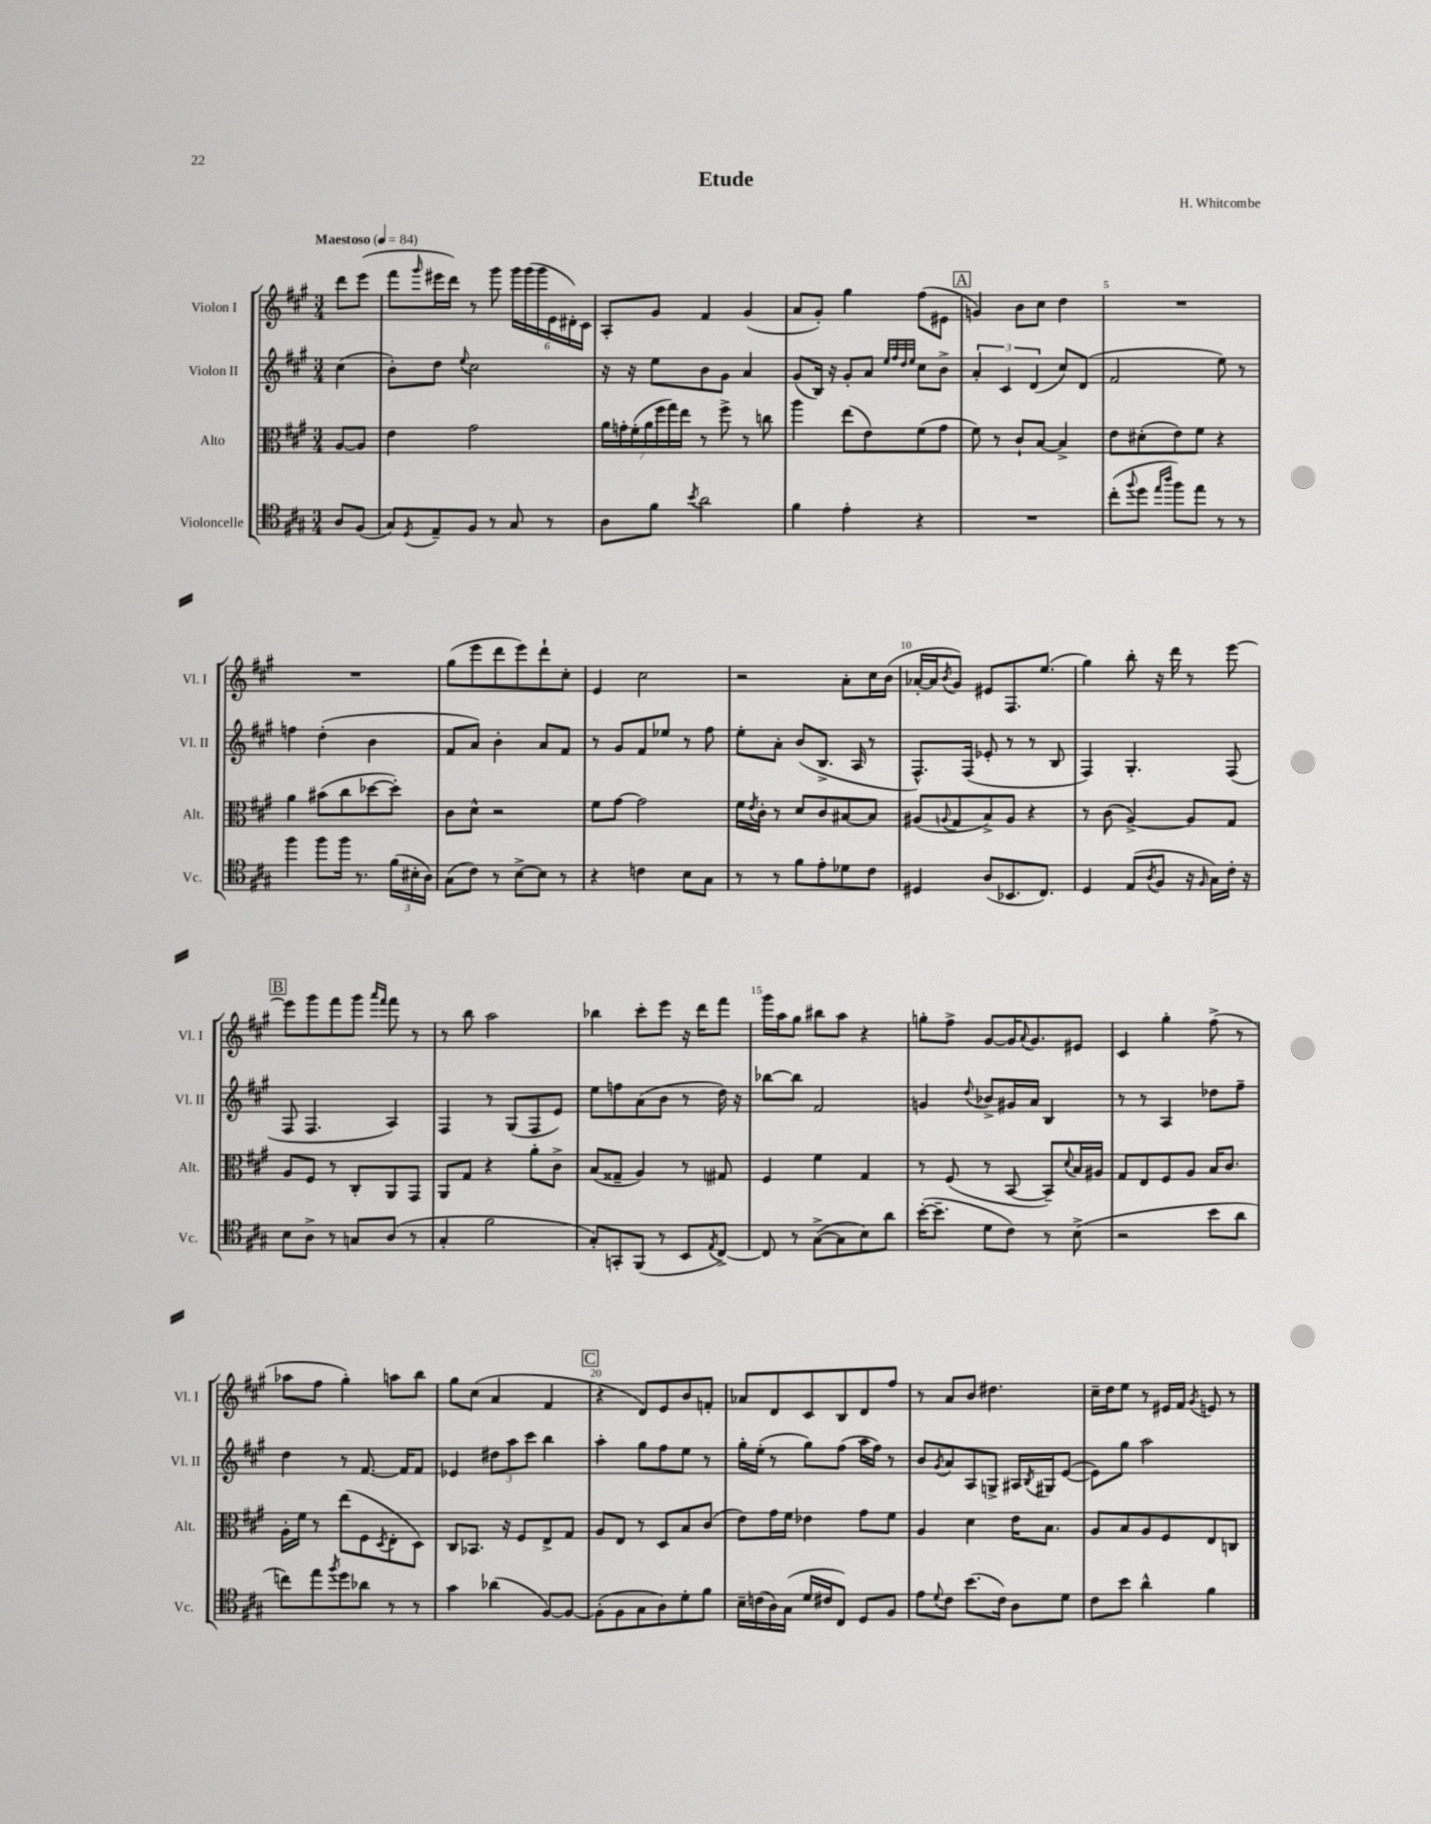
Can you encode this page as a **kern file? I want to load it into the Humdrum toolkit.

**kern	**kern	**kern	**kern
*staff4	*staff3	*staff2	*staff1
*clefC4	*clefC3	*clefG2	*clefG2
*k[f#c#g#]	*k[f#c#g#]	*k[f#c#g#]	*k[f#c#g#]
*M3/4	*M3/4	*M3/4	*M3/4
*MM84	*MM84	*MM84	*MM84
8A/L	[8A/L	(4cc#\	8ddd\L
(8F#/J	8A/]J	.	(8eee\J
=	=	=	=
8G#/L)	4e\	8b'\L)	8fff#\L
8qD/	.	.	16qqggg#/
8E~/	.	8dd\J	16eee#\L
.	.	.	16ddd\JJ)
.	.	8qqee/	.
8F#/J	2g#\	2cc#\	8r
8r	.	.	8ggg#\
8G#/	.	.	24ggg#\LL
.	.	.	(24ggg#\
.	.	.	24ggg#\
8r	.	.	24e\
.	.	.	24d#'\)
.	.	.	24c#\JJ
=	=	=	=
8A\L	28a\LL	16r	8A'/L
.	28g'\	.	.
.	.	16r	.
.	(28f#'\	.	.
.	28a\	.	.
8f#\J	.	8ee\L	8g#/J
.	28ff#\	.	.
.	28gg#\)	.	.
.	28ee\JJ	.	.
8qb/	.	.	.
2a\	8r	8b\	4f#/
.	8ff#^\	8g#\J	.
.	8r	4a/	(4g#/
.	8cc\	.	.
=	=	=	=
4f#\	4aa\	(8g#/L	8a/L
.	.	16B/Jk)	8g#'/J)
.	.	16r	.
4e'\	(8ee\L	8g#'/L	4gg#\
.	8e\)	8a/J	.
.	.	32qqee/LLL	.
.	.	32qqff#/	.
.	.	32qqdd/	.
.	.	32qqee/JJJ	.
4r	(8f#\	8cc#\L	(8ff#\L
.	8g#\J	8b^\J	8e#\J
=	=	=	=
2.r	8f#\)	6a'/	4g/)
.	8r	.	.
.	.	6c#/	.
.	8c#`/L	.	8b\L
.	.	(6d/	.
.	[8B/J	.	8cc#\J
.	4B^/]	8cc#/L)	4dd\
.	.	(8d/J	.
=	=	=	=
(8cc#'\L	8e\L	2f#/	2.r
8qqff#/	.	.	.
8dd\J	(8d#'\	.	.
16qqee/LL	.	.	.
16qqaa/JJ	.	.	.
8ff#\L)	8e\)	.	.
8ee\J	8f#\J	.	.
8r	4r	8ee\)	.
8r	.	8r	.
=	=	=	=
4ff#\	4a\	4ff\	2.r
8ff#\L	(8b#\L	(4dd'\	.
16ff#\Jk	8cc#\	.	.
8.r	.	.	.
.	[8dd-\	4b\	.
(24f#\LL	8dd-'\]J)	.	.
24B#'\	.	.	.
24A\JJ)	.	.	.
=	=	=	=
(8G#\L	8c#\L	8f#/L	(8gg#\L
8c#\J)	8d^^\J	8a/J)	8eee\
8r	2r	4b'\	8ddd\
[8B^\L	.	.	8eee\)
8B\]J	.	8a/L	8ddd`\
8r	.	8f#/J	8cc#'\J
=	=	=	=
4r	8f#\L	8r	4e/
.	[8g#\J	8g#/L	.
4c\	2g#\]	8f#/	2cc#\
.	.	8ee-/J	.
8B\L	.	8r	.
8G#\J	.	8ff#\	.
=	=	=	=
8r	16f#\LL	8ee'\L	2r
.	8qe/	.	.
.	16c#'\JJ	.	.
8r	8r	8a'\J	.
8f#\L	8d/L	(8b/L	.
8e'\	8c#/	8.B^/J	.
8d-\	[8B#/	.	8a'\L
.	.	16A/	.
8c#\J	8B#/]J	8r	16cc#\L
.	.	.	(16b\JJ
=	=	=	=
4D#/	(8A#/L	8.F#^^/L)	[16a-'/LL
.	.	.	16a-/]J
.	8qqA/	.	8qb/
.	8G#/	.	8g#/J)
.	.	(16F#/Jk	.
(8A/L	8B^/)	8e-'/	8e#/L
8.BB-/	8A/J	8r	8.F#/
.	4r	8r	.
8.C#/J)	.	.	(8.ee/J
.	.	8B/	.
=	=	=	=
4D/	8r	4F#/)	4gg#\)
.	(8c#\	.	.
(8E/L	[4A^/)	4.G#'/	8bb'\
8qA/	.	.	.
8F#/J	.	.	16r
.	.	.	16ddd\
16r	8A/]L	.	8r
16qqF#/	.	.	.
16G#\LL)	.	.	.
16c#'\JJ	8G#/J	(8F#/	[8eee\
16r	.	.	.
=	=	=	=
8B\L	8A/L	8F#/	8eee\]L
8A^\J	8F#/J	4.F#/	8ggg#\
8r	8r	.	8fff#\
8G/L	8C#'/L	.	8ggg#\J
.	.	.	16qqaaa/LL
.	.	.	16qqfff#/JJ
(8A/J	8AA/	4A/)	8fff#\
8r	8GG#/J	.	8r
=	=	=	=
4G#'/	8AA/L	4F#/	8r
.	8G#/J	.	8bb\
2f#\	4r	8r	2aa\
.	.	(8G#/L	.
.	8a'\L	8F#/	.
.	8c#^\J	8e/J)	.
=	=	=	=
8G#'/L)	(8B/L	8ee\L	4bb-\
8GG'/	8G##~/J	8ff\	.
(8FF#/J	4A/)	(8a\	8ccc#'\L
8r	.	8b\J	8eee\J
8BB/L	8r	8r	16r
.	.	.	16ddd\LK
8qE/	.	.	.
[8C#^/J)	8G#/	16dd\)	8fff#\J
.	.	16r	.
=	=	=	=
8C#/]	4F#/	[8bb-\L	16ggg#\LL
.	.	.	16aa\J
8r	.	8bb-\]J	8gg#\J
([8G#^\L	4f#\	2f#/	8bb#\L
8G#\]	.	.	8aa\J
8B\)	4G#/	.	4r
8a\J	.	.	.
=	=	=	=
([16b'\LK	8r	4g/	8gg'\L
8.b~\]J	.	.	.
.	(8F#/	.	8ff#^\J
.	.	8qqdd/	.
8d\L	8r	8b-^/L	[8g#/L
8c#\J)	[8BB/	16g#/L	16g#/]K
.	.	.	8qqa/
.	.	16a/JJ	8.g#/
8r	8BB~/]L)	4B/	.
.	8qqd/	.	.
(8B^\	16B/L	.	8e#/J
.	16A#/JJ	.	.
=	=	=	=
2r	8G#/L	8r	4c#/
.	8E/	8r	.
.	8F#/	4A/	4gg#'\
.	8A/J	.	.
8b\L	16B/LK	8dd-\L	(8ff#^\
.	8.c#/J	.	.
8a\J	.	8ff#~\J	8r
=	=	=	=
8cc\L)	16A'\LL	4dd\	8aa-\L
.	16f#\JJ	.	.
8ee\	8r	.	8ff#\J
8qff#/	.	.	.
8dd\	(8ee\L	8r	4gg#'\)
8a-\J	8F#\	[8.f#/	.
.	8qD/	.	.
8r	8E'\	.	8aa\L
.	.	16f#/]LK	.
8r	8D\J)	8f#/J	8bb\J
=	=	=	=
4g#\	8C#/L	4e-/	8gg#\L
.	8.BB-/J	.	(8cc#\J
(4a-\	.	12dd#\L	4a/
.	16r	.	.
.	.	12aa\	.
.	8F#/L	.	.
.	.	12ccc#\J	.
[8F#/L)	8E^/	4bb\	4f#/
8F#/_J	8G#/J	.	.
=	=	=	=
(8F#'\]L	8A/L	4aa'\	4r
8F#\	8E/J	.	.
8G#\	8r	8gg#\L	8d/L)
8A\)	8D/L	8ff#\	8e/
8d'\	8B/	8ee\J	8b/
8f#\J	(8c#/J	8r	8f'/J
=	=	=	=
16B~\LL	8e\L)	16gg#'\LL	8a-/L
(16c\	.	(16ee'\JJ	.
16A\)	16g#\L	8r	8d/
(16G#\JJ	16f#\JJ	.	.
16d/LL	4e-\	8gg#\L)	8c#/
16c#/J	.	.	.
8C#/J)	.	(8ff#\J	8B/
8D/L	8g#\L	16aa\LL	8d/
.	.	16ff#\JJ)	.
8F#/J	8f#\J	8r	8ff#/J
=	=	=	=
8e\L	4A/	8b/L	8r
8qqd/	.	8qg#/	.
8c#\J	.	8a/	8a/L
(8.b\L	4d\	8A/	8b/J
.	.	8G^/J	4.dd#\
16c#\Jk)	.	.	.
8A\L	16e\LK	16A#/LL	.
.	.	8qB/	.
.	8.B\J	16G#/J	.
8d\J	.	([8e/J	.
=	=	=	=
8c#\L	8A/L	8e\]L)	16cc#~\LL
.	.	.	16dd\J
8b\J	8B/	8gg#\J	8ee\J
4a^^\	8A/	2aa\	8r
.	8F#/	.	16e#/LL
.	.	.	16f#/JJ
.	.	.	8qg#/
4f#\	8E/	.	8e/
.	8C/J	.	8r
==	==	==	==
*-	*-	*-	*-
